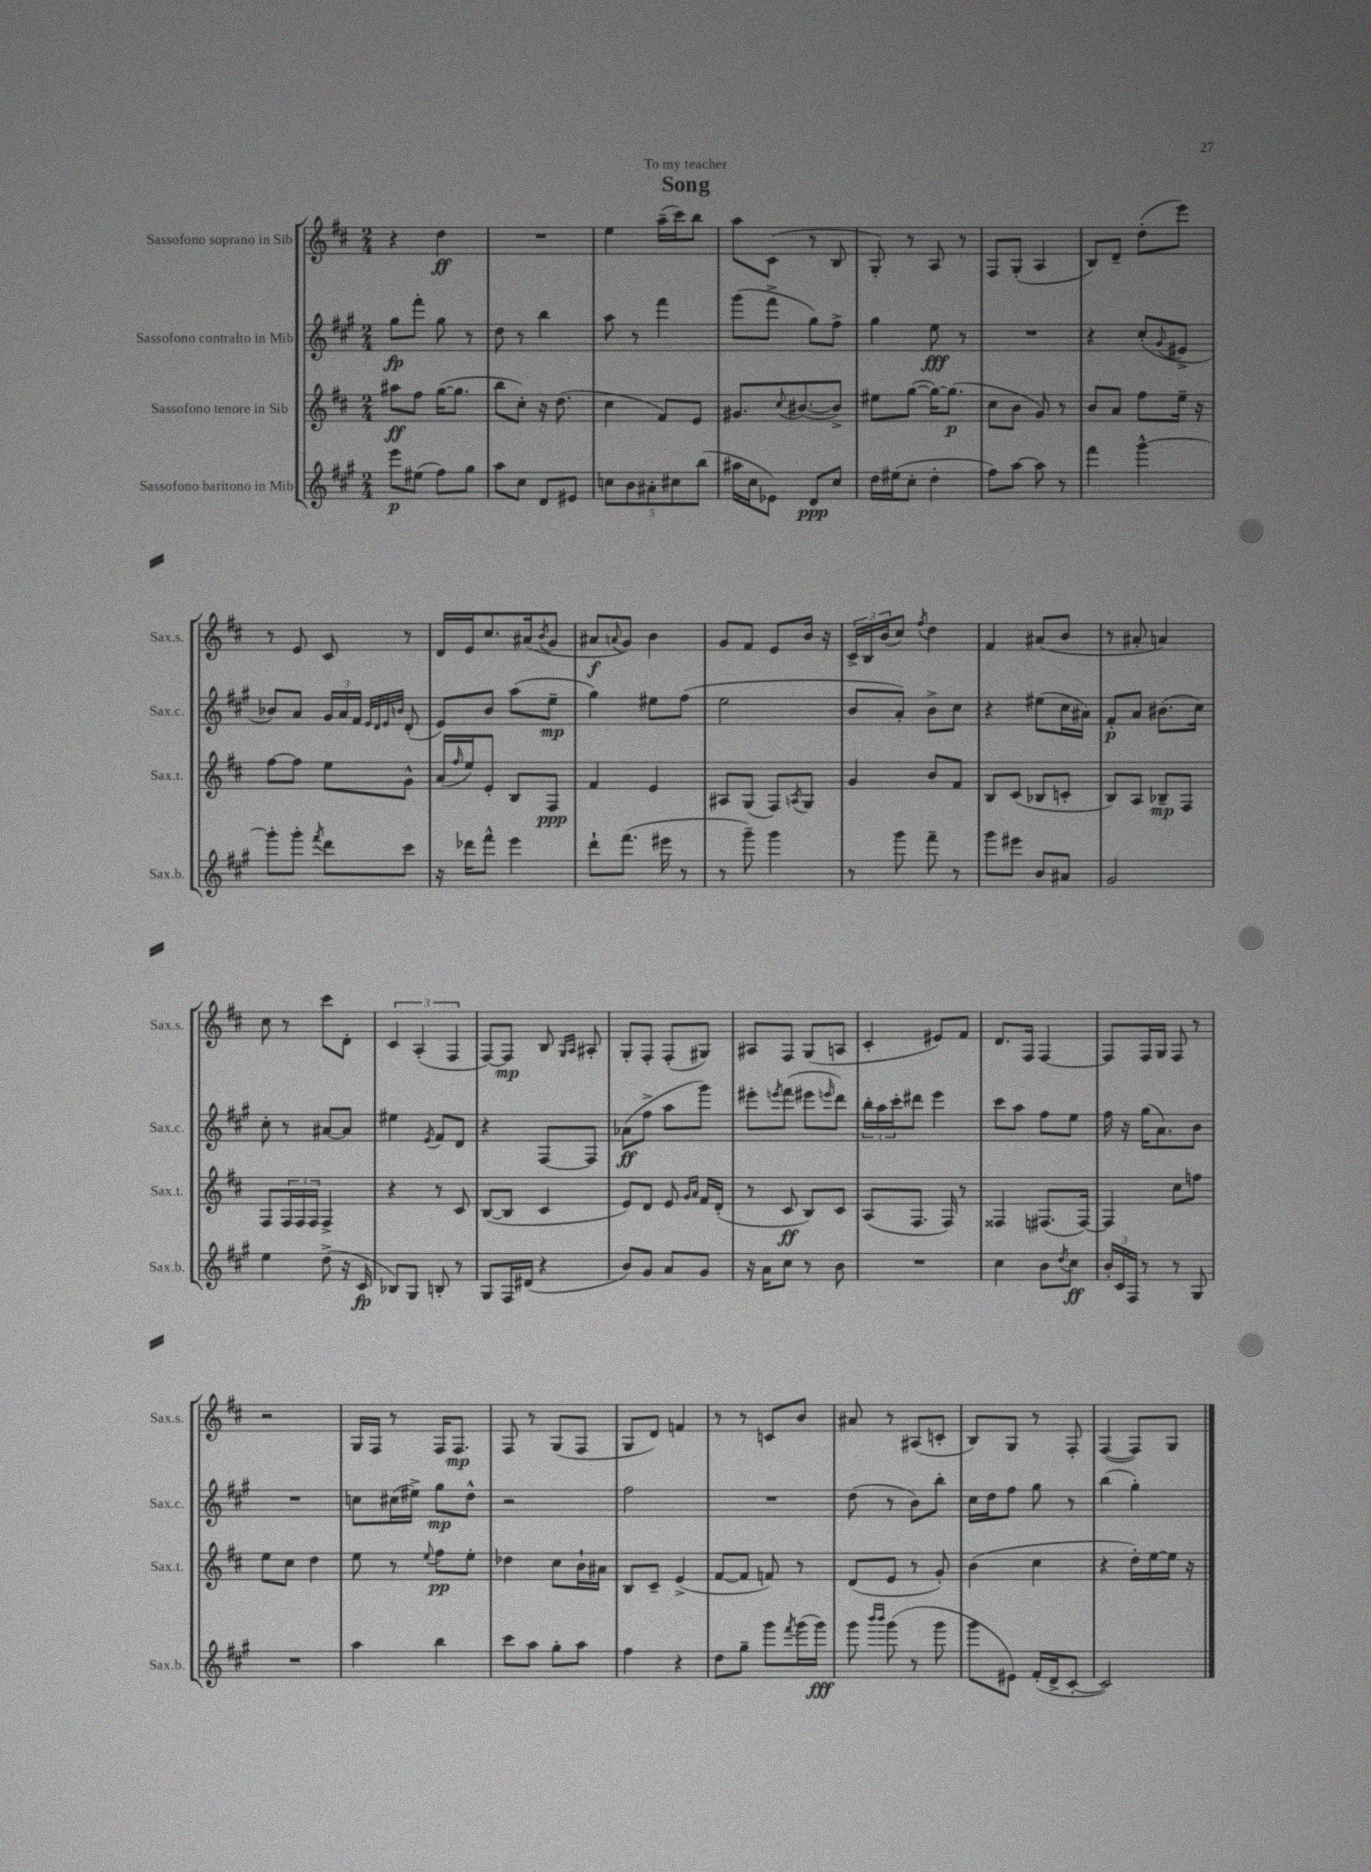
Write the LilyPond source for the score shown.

\header { title = "Song" dedication = "To my teacher" }
<<
\new StaffGroup <<
\new Staff = "s0" \with { instrumentName = "Sassofono soprano in Sib" shortInstrumentName = "Sax.s." } {
    \clef treble \key d \major \numericTimeSignature \time 2/4
    r4 d''4\ff |
    R2 |
    e''4 a''16--( cis'''16) b''8 |
    a''8 cis'8( r8 b8 |
    g8-.) r8 a8 r8 |
    fis8 g8-.( a4 |
    b8) d'8-- d''8-.( e'''8) |
    r8 e'8 cis'8 r8 |
    d'16 e'16 cis''8. ais'16( \acciaccatura { b'8 } g'8 |
    ais'8\f \appoggiatura { a'8 } g'8) b'4 |
    g'8 fis'8 e'8 b'16 r16 |
    \tuplet 3/2 { cis'16-> b16 b'16( } cis''8) \acciaccatura { fis''8 } d''4 |
    fis'4 ais'8( b'8 |
    r8 ais'8-. a'4) |
    cis''8 r8 cis'''8 d'8-. |
    \tuplet 3/2 { cis'4 a4-.( fis4 } |
    fis8~) fis8\mp b8 \grace { g16 a16 } ais8-. |
    g8-. fis8-. fis8-.( gis8) |
    ais8 fis8 g8( a8 |
    cis'4-. eis'8) fis'8 |
    d'8. fis16 fis4~ |
    fis8 fis16 g16 fis8 r8 |
    r2 |
    g16 fis16 r8 fis16 fis8.\mp |
    fis8 r8 g8( fis8 |
    g8 d'8) f'4 |
    r8 r8 c'8 b'8 |
    ais'8 r8 ais8( c'8-. |
    b8) g8 r8 fis8-. |
    fis4~( fis8) g8 \bar "|." |
}
\new Staff = "s1" \with { instrumentName = "Sassofono contralto in Mib" shortInstrumentName = "Sax.c." } {
    \clef treble \key a \major \numericTimeSignature \time 2/4
    gis''8\fp fis'''8-. gis''8 r8 |
    d''8 r8 b''4 |
    a''8 r8 fis'''4 |
    gis'''8( fis'''8-> gis''8) fis''8-> |
    gis''4 e''8\fff r8 |
    R2 |
    r4 cis''8-.( \appoggiatura { gis'8 } eis'8-> |
    bes'8) a'8 \tuplet 3/2 { gis'16 a'16 fis'16 } \grace { e'32 d'32 e'32 b'32 } d'8-.( |
    e'8) b'8 a''8( e''8--\mp |
    gis''4) eis''8 fis''8( |
    e''2 |
    b'8 a'8-.) b'8-> cis''8 |
    r4 eis''8( cis''16 ais'16) |
    fis'8-.\p a'8 bis'8.( cis''16) |
    cis''8-. r8 ais'8~ ais'8 |
    eis''4 \acciaccatura { e'8 } fis'8 d'8 |
    r4 fis8~ fis8 |
    aes'8\ff( fis''8-> a''8 gis'''8) |
    eis'''8-. \acciaccatura { e'''8 } fis'''8( eis'''8 \grace { e'''16 } d'''8) |
    \tuplet 3/2 { b''16-. a''16 cis'''16-. } dis'''8 e'''4 |
    cis'''8 a''8 fis''8 e''8 |
    fis''16 r16 gis''16( a'8.) b'8 |
    R2 |
    c''8 cis''16( eis''16->) gis''8\mp d''8-^ |
    r2 |
    fis''2 |
    R2 |
    d''8( r8 b'8) b''8-. |
    cis''16 d''16 fis''8 gis''8 r8 |
    b''4( gis''4-.) \bar "|." |
}
\new Staff = "s2" \with { instrumentName = "Sassofono tenore in Sib" shortInstrumentName = "Sax.t." } {
    \clef treble \key d \major \numericTimeSignature \time 2/4
    ais''8\ff fis''8 g''16~( g''8. |
    b''8 cis''8-.) r16 d''8.( |
    cis''4 fis'8) e'8 |
    gis'8. \appoggiatura { cis''8 } bis'8.~( bis'8->) |
    eis''8 g''8~( g''16~) g''8.\p( |
    cis''8 b'8 g'8) r8 |
    b'8 a'8 fis''8 e''16-- r16 |
    fis''8~ fis''8 e''8 g'8-^ |
    a'16( \grace { fis''16 } e''16) e'8-. b8 fis8\ppp |
    fis'4 e'4 |
    ais8 g8( fis8) \acciaccatura { a8 } g8 |
    g'4 b'8 fis'8 |
    b8 cis'8( bes8 c'8-. |
    b8) a8 bes8--\mp fis8 |
    fis8 \tuplet 3/2 { fis16 fis16 fis16 } fis4-> |
    r4 r8 cis'8 |
    b8~( b8 cis'4 |
    e'8) d'8 e'8 \grace { g'16 a'16 } fis'16 d'16-.( |
    r8 cis'8\ff b8) cis'8 |
    a8( fis8. fis16) r8 |
    fisis4 fis8.( fis16~) |
    fis4 cis''8 f''8 |
    e''8 cis''8 d''4 |
    e''8 r8 \appoggiatura { e''8 } fis''8\pp e''8-. |
    des''4 cis''8 b'16-! ais'16 |
    b8 cis'8-- e'4->( |
    fis'8~ fis'8 f'8) r8 |
    d'8( e'8 r8 g'8-.) |
    b'4( cis''4 |
    r4 d''16-.) e''16~ e''16 r16 \bar "|." |
}
\new Staff = "s3" \with { instrumentName = "Sassofono baritono in Mib" shortInstrumentName = "Sax.b." } {
    \clef treble \key a \major \numericTimeSignature \time 2/4
    e'''8\p eis''8( fis''8) gis''8 |
    a''8 cis''8 d'8 eis'8 |
    \tuplet 5/4 { c''8 b'8 ais'8-. cis''8 b''8( } |
    ais''16 cis''16 ees'8) d'8\ppp cis''8 |
    d''16 eis''16( cis''8-. d''4-. |
    fis''8) a''8~ a''8 r8 |
    fis'''4 gis'''4~-^ |
    gis'''8-. gis'''8-. \acciaccatura { fis'''8 } d'''8 cis'''8 |
    r16 des'''16 fis'''8-^ e'''4 |
    d'''8-! fis'''8.( eis'''16 r8 |
    r8 gis'''8--) gis'''4 |
    r8 gis'''8 fis'''8-- r8 |
    gis'''8 eis'''8 b'8 ais'8 |
    gis'2 |
    e''4 d''8->( r16 cis'16\fp |
    bes8) gis8 b8-. r8 |
    gis8 fis16 dis'16( r4 |
    b'8) gis'8 a'8 gis'8 |
    r16 a'16 cis''8 r8 b'8 |
    R2 |
    cis''4 b'8 \acciaccatura { d''8 } cis''8\ff |
    \tuplet 3/2 { b'16-. cis'16 fis16 } r8 r8 gis8 |
    R2 |
    a''4 b''4 |
    cis'''8 a''8 gis''8-. a''8 |
    fis''4 r4 |
    d''8 gis''8-- gis'''8 \acciaccatura { fis'''8 } gis'''16( gis'''16\fff) |
    gis'''8 \grace { b'''16 b'''16 } gis'''8( r8 gis'''8 |
    gis'''8 eis'8) fis'16-.( d'16-> cis'8~-. |
    cis'2) \bar "|." |
}
>>
>>
\layout { \context { \Score \remove "Bar_number_engraver" } }
